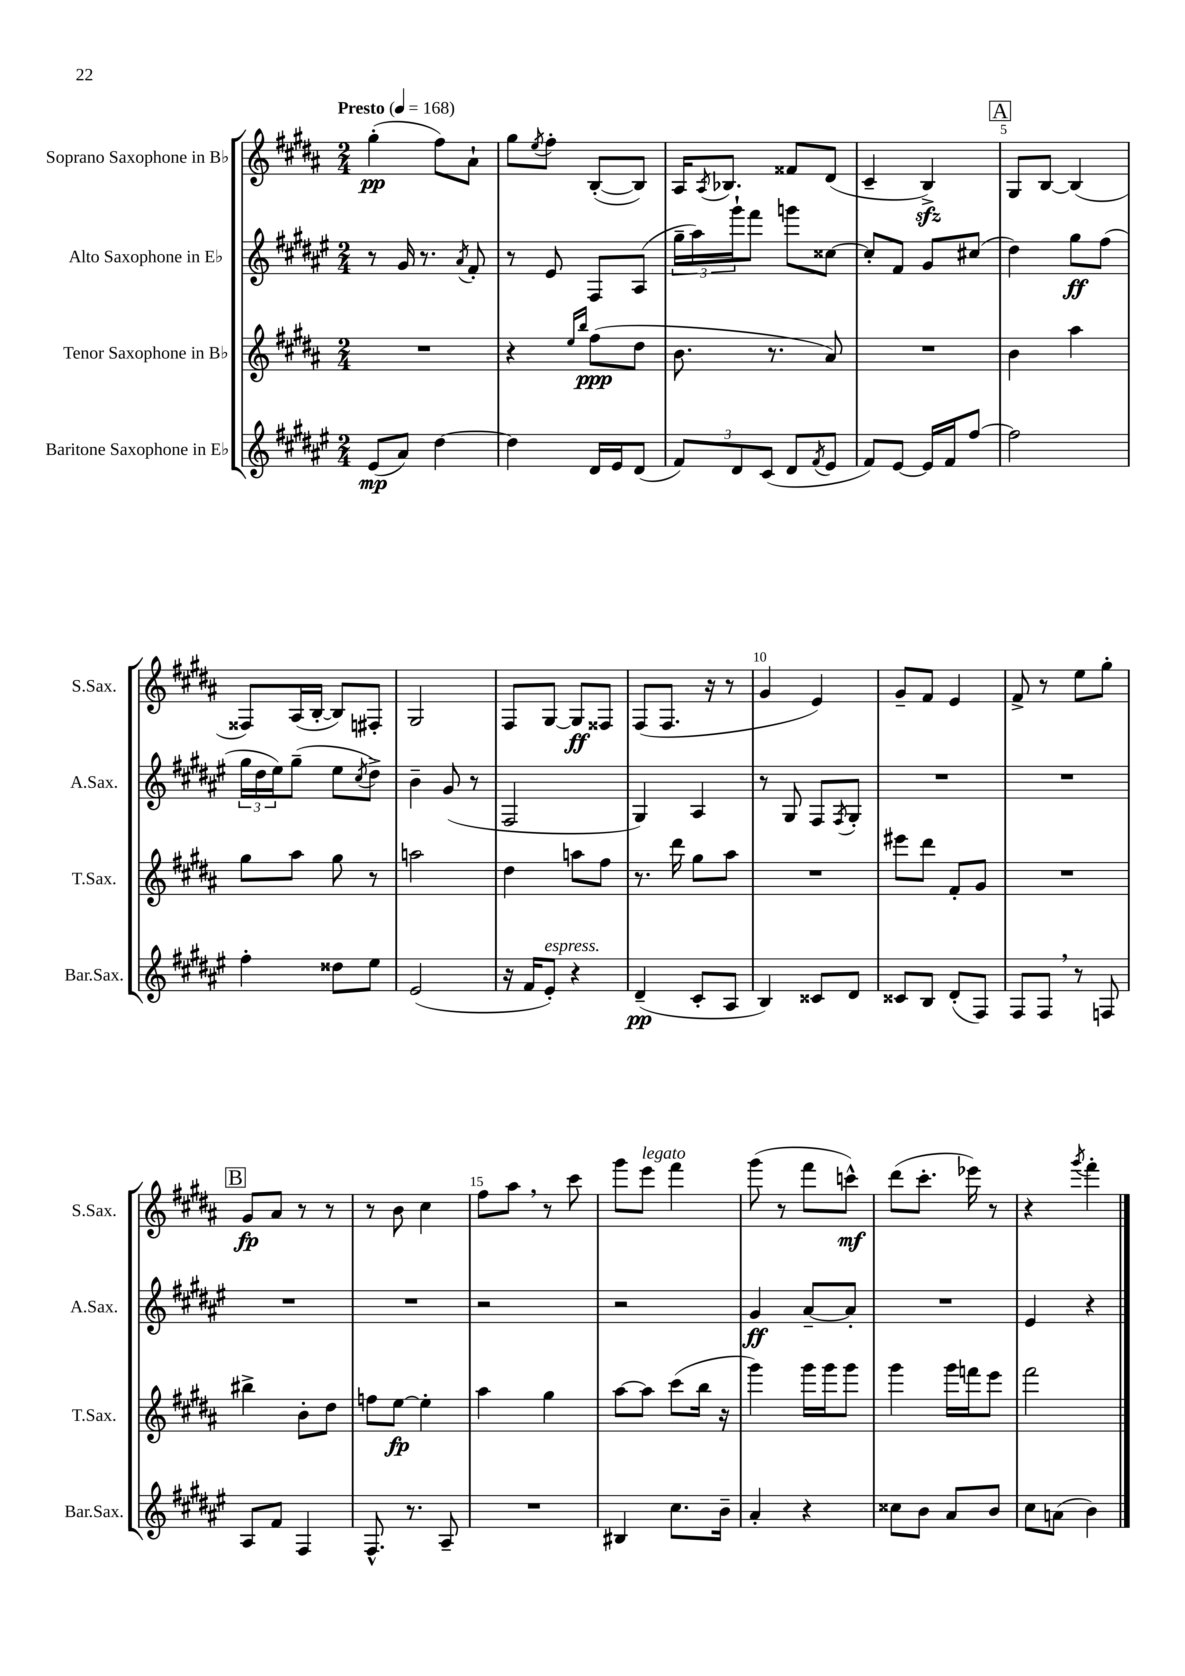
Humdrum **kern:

**kern	**kern	**kern	**kern
*staff4	*staff3	*staff2	*staff1
*clefG2	*clefG2	*clefG2	*clefG2
*k[f#c#g#d#a#e#]	*k[f#c#g#d#a#]	*k[f#c#g#d#a#e#]	*k[f#c#g#d#a#]
*M2/4	*M2/4	*M2/4	*M2/4
*MM168	*MM168	*MM168	*MM168
(8e#	2r	8r	(4gg#'
8a#)	.	16g#	.
.	.	8.r	.
[4dd#	.	.	8ff#)
.	.	8qa#	.
.	.	8f#'	8a#`
=	=	=	=
4dd#]	4r	8r	8gg#
.	.	.	8qee
.	.	8e#	8ff#'
.	16qqee	.	.
.	16qqbb	.	.
16d#	(8ff#	8F#	([8B'
16e#	.	.	.
(8d#	8dd#	(8A#	8B])
=	=	=	=
12f#)	8.b	24gg#~	16A#
.	.	24aa#)	.
.	.	.	8qA#
.	.	.	8.B-
12d#	.	24ggg#`	.
.	.	8fff#	.
(12c#	.	.	.
.	8.r	.	.
8d#	.	8ggg	8f##
8qf#	.	.	.
8e#	8a#)	[8cc##	(8d#
=	=	=	=
8f#)	2r	8cc##']	4c#~
[8e#	.	8f#	.
16e#]	.	8g#	4B^)
16f#	.	.	.
[8ff#	.	(8cc#	.
=	=	=	=
2ff#]	4b	4dd#)	8G#
.	.	.	[8B
.	4aa#	8gg#	(4B]
.	.	(8ff#	.
=	=	=	=
4ff#'	8gg#	24gg#	8F##)
.	.	24dd#	.
.	.	24ee#)	.
.	8aa#	(8gg#~	(16A#
.	.	.	[16B'
8dd##	8gg#	8ee#	8B])
.	.	8qcc#	.
8ee#	8r	8dd#^)	8F#'
=	=	=	=
(2e#	2aa	4b~	2G#
.	.	(8g#	.
.	.	8r	.
=	=	=	=
16r	4dd#	2F#	8F#
16f#	.	.	.
8e#')	.	.	[8G#
4r	8aa	.	8G#]
.	8ff#	.	8F##
=	=	=	=
(4d#~	8.r	4G#)	(8F#
.	.	.	8.F#
.	16ddd#	.	.
8c#'	8gg#	4A#	.
.	.	.	16r
8A#	8aa#	.	8r
=	=	=	=
4B)	2r	8r	4g#
.	.	8G#	.
8c##	.	8F#	4e)
.	.	8qF#	.
8d#	.	8G#'	.
=	=	=	=
8c##	8eee#	2r	8g#~
8B	8ddd#	.	8f#
(8d#'	8f#'	.	4e
8F#)	8g#	.	.
=	=	=	=
8F#	2r	2r	8f#^
8F#	.	.	8r
8r	.	.	8ee
8F	.	.	8gg#'
=	=	=	=
8A#	4bb#^	2r	8g#
8f#	.	.	8a#
4F#	8b'	.	8r
.	8dd#	.	8r
=	=	=	=
8.F#^^	8ff	2r	8r
.	[8ee	.	8b
8.r	.	.	.
.	4ee']	.	4cc#
8A#~	.	.	.
=	=	=	=
2r	4aa#	2r	8ff#
.	.	.	8aa#
.	4gg#	.	8r
.	.	.	8ccc#
=	=	=	=
4B#	[8aa#	2r	8ggg#
.	8aa#]	.	8eee
8.cc#	(8ccc#	.	4fff#
.	16bb	.	.
16b~	16r	.	.
=	=	=	=
4a#'	4ggg#)	4g#	(8ggg#
.	.	.	8r
4r	16ggg#	[8a#~	8fff#
.	16ggg#	.	.
.	8ggg#	8a#']	8ccc^^)
=	=	=	=
8cc##	4ggg#	2r	(8ddd#
8b	.	.	8.ccc#'
8a#	16ggg#	.	.
.	16fff	.	16eee-)
8b	8eee	.	8r
=	=	=	=
8cc#	2fff#	4e#	4r
(8a	.	.	.
.	.	.	8qggg#
4b)	.	4r	4fff#'
==	==	==	==
*-	*-	*-	*-
